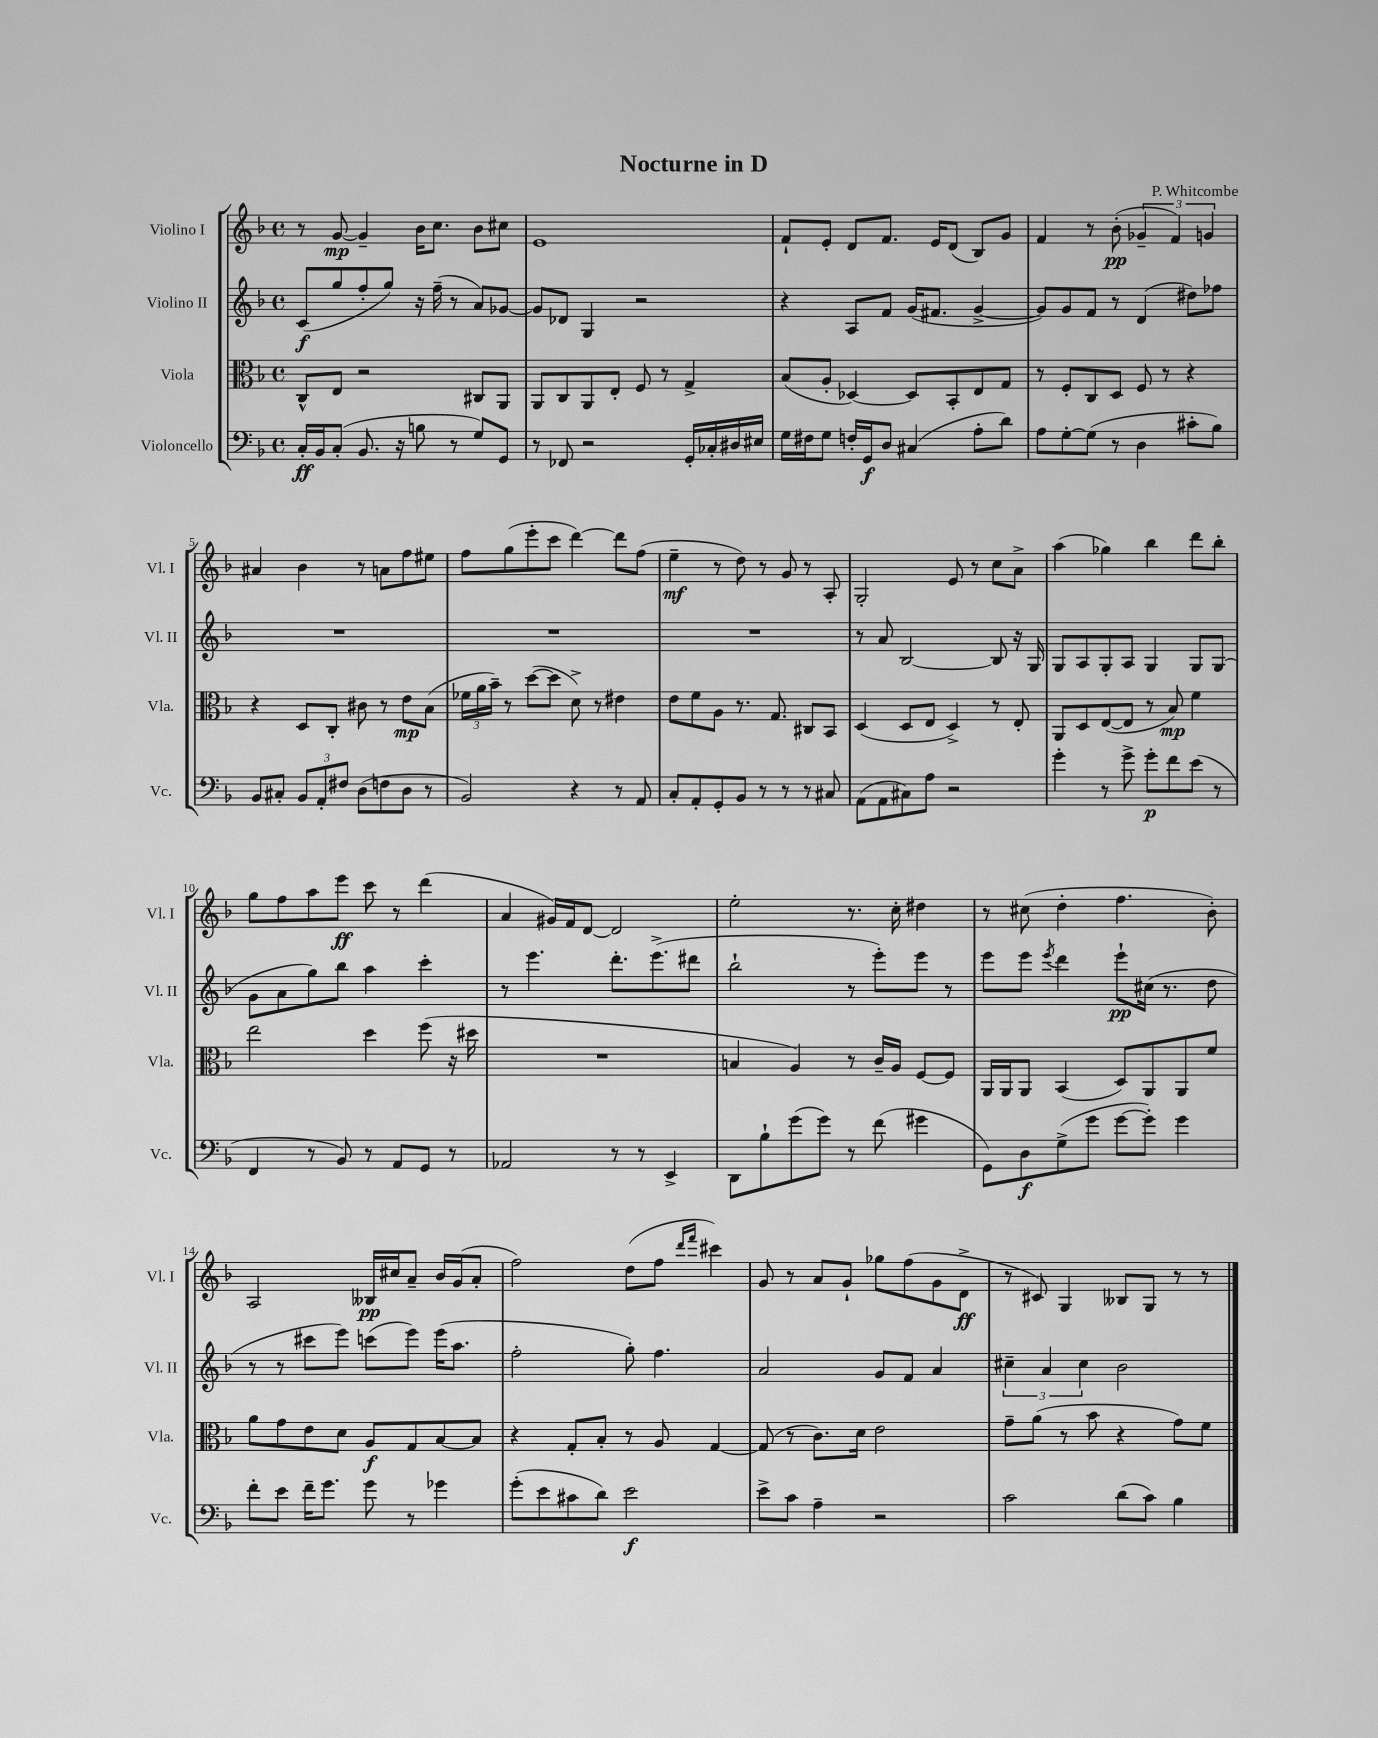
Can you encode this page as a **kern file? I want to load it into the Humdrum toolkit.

**kern	**kern	**kern	**kern
*staff4	*staff3	*staff2	*staff1
*clefF4	*clefC3	*clefG2	*clefG2
*k[b-]	*k[b-]	*k[b-]	*k[b-]
*M4/4	*M4/4	*M4/4	*M4/4
*met(c)	*met(c)	*met(c)	*met(c)
16C'/LL	8C^^/L	(8c/L	8r
16BB-/J	.	.	.
(8C'/J	8E/J	8gg/	[8g/
8.BB-/	2r	8ff'/	4g~/]
.	.	8gg/J)	.
16r	.	.	.
8B\	.	16r	16b-\LK
.	.	(16ff~\	8.cc\J
8r	.	8r	.
8G/L)	8C#/L	8a/L)	8b-\L
8GG/J	8AA/J	[8g-/J	8cc#\J
=	=	=	=
8r	8AA/L	8g-/]L	1e
8FF-/	8C/	8d-/J	.
2r	8AA/	4G/	.
.	8E'/J	.	.
.	8F/	2r	.
.	8r	.	.
16GG'/LL	4G^/	.	.
16C-'/	.	.	.
16D#/	.	.	.
16E#/JJ	.	.	.
=	=	=	=
16G\LL	(8B-/L	4r	8f`/L
16F#\J	.	.	.
8G\J	8A'/J	.	8e'/J
16F'/LL	[4D-/)	8A/L	8d/L
16GG/J	.	.	.
8D/J	.	8f/J	8.f/J
(4C#/	8D-/]L	(16g/LK	.
.	.	8.f#/J	16e/LK
.	8BB-'/	.	(8d/J
8A'\L	8E/	[4g^/	8B-/L)
8d\J)	8G/J	.	8g/J
=	=	=	=
8A\L	8r	8g/]L)	4f/
[8G'\	8F'/L	8g/	.
(8G\]J	8C/	8f/J	8r
8r	8D/J	8r	(8b-'\
4D\	8F/	(4d/	6g-~/
.	8r	.	.
.	.	.	6f/)
8c#'\L	4r	8dd#\L)	.
.	.	.	6g/
8B-\J)	.	8ff-\J	.
=	=	=	=
8BB-/L	4r	1r	4a#/
8C#'/J	.	.	.
12BB-/L	8D/L	.	4b-\
12AA'/	.	.	.
.	8C'/J	.	.
12F#/J	.	.	.
(8D\L	8c#\	.	8r
8F\	8r	.	8a\L
8D\J	8e\L	.	8ff\
8r	(8B-\J	.	8ee#\J
=	=	=	=
2BB-/)	24f-\LL	1r	8ff\L
.	24a\	.	.
.	24b-~\JJ)	.	.
.	8r	.	(8gg\
.	([8dd\L	.	8eee'\
.	8dd\]J	.	8ccc\J
4r	8d^\)	.	[4ddd\)
.	8r	.	.
8r	4e#\	.	8ddd\]L
8AA/	.	.	(8ff\J
=	=	=	=
8C'/L	8e\L	1r	4ee~\
8AA'/	8f\	.	.
8GG'/	8A\J	.	8r
8BB-/J	8.r	.	8dd\)
8r	.	.	8r
.	8.G/	.	.
8r	.	.	8g/
8r	8C#/L	.	8r
8C#/	8BB-/J	.	8A'/
=	=	=	=
(8AA\L	(4D/	8r	2G'/
8AA\	.	8a/	.
8C#\)	8D/L	[2B-/	.
8A\J	8E/J	.	.
2r	4D^/)	.	8e/
.	.	.	8r
.	8r	8B-/]	8cc\L
.	8E'/	16r	8a^\J
.	.	16G/	.
=	=	=	=
4g'\	8AA/L	8G/L	(4aa\
.	8D/	8A/	.
8r	([8E/	8G'/	4gg-\)
8g^\	8E/]J	8A/J	.
8g'\L	8r	4G/	4bb-\
8f\	8B-/)	.	.
(8e\J	4f\	8G/L	8ddd\L
8r	.	(8G/J	8bb-'\J
=	=	=	=
4FF/	2ee\	8g\L	8gg\L
.	.	8a\	8ff\
8r	.	8gg\)	8aa\
8BB-/)	.	8bb-\J	8eee\J
8r	4dd\	4aa\	8ccc\
8AA/L	.	.	8r
8GG/J	(8ff\	4ccc'\	(4ddd\
8r	16r	.	.
.	16dd#\	.	.
=	=	=	=
2AA-/	1r	8r	4a/
.	.	4.eee\	.
.	.	.	16g#/LL)
.	.	.	16f/J
.	.	.	[8d/J
8r	.	8.ddd'\L	2d/]
8r	.	.	.
.	.	(8.eee^\	.
4EE^/	.	.	.
.	.	8ddd#\J	.
=	=	=	=
8DD\L	4B/	2bb-`\	2ee'\
8B-`\	.	.	.
(8g\	4A/)	.	.
8g\J)	.	.	.
8r	8r	8r	8.r
(8f\	16c~/LL	8eee'\L)	.
.	16A/JJ	.	16cc'\
4g#\	[8F/L	8eee\J	4dd#\
.	8F/]J	8r	.
=	=	=	=
8GG\L)	16AA/LL	8eee\L	8r
.	16AA/J	.	.
8D\	8AA/J	8eee\J	(8cc#\
.	.	8qeee/	.
(8G^\	(4BB-/	4ddd\	4dd'\
8g\J	.	.	.
[8g\L	8D/L)	8eee`\L	4.ff\
8g'\]J)	8AA/	(16cc#\Jk	.
.	.	8.r	.
4g\	8AA/	.	.
.	8f/J	8dd\	8b-'\)
=	=	=	=
8f'\L	8a\L	8r	2A/
8e\J	8g\	8r	.
16f~\LK	8e\	8ccc#\L	.
8.g\J	.	.	.
.	8d\J	8eee\J)	.
8g\	8A/L	(8ccc\L	16B--/LL
.	.	.	16cc#/J
8r	8G/	8eee\J)	8a~/J
4g-\	[8B-/	(16eee\LK	16b-/LL
.	.	8.aa\J	(16g/J
.	8B-/]J	.	8a'/J
=	=	=	=
(8g'\L	4r	2ff'\	2ff\)
8e\	.	.	.
8c#\	8G'/L	.	.
8d\J)	8B-'/J	.	.
2e\	8r	8gg'\)	(8dd\L
.	8A/	4.ff\	8ff\J
.	.	.	16qqddd/LL
.	.	.	16qqfff/JJ
.	[4G/	.	4ccc#\)
=	=	=	=
8e^\L	(8G/]	2a/	8g/
8c\J	8r	.	8r
4A~\	8.c\L)	.	8a/L
.	.	.	8g`/J
.	16d\Jk	.	.
2r	2e\	8g/L	8gg-\L
.	.	8f/J	(8ff\
.	.	4a/	8g\
.	.	.	8d^\J
=	=	=	=
2c\	8g~\L	6cc#~\	8r
.	(8a\J	.	8c#/)
.	.	6a/	.
.	8r	.	4G/
.	.	6cc#\	.
.	8b-\	.	.
(8d\L	4r	2b-\	8B--/L
8c\J)	.	.	8G/J
4B-\	8g\L)	.	8r
.	8f\J	.	8r
==	==	==	==
*-	*-	*-	*-
